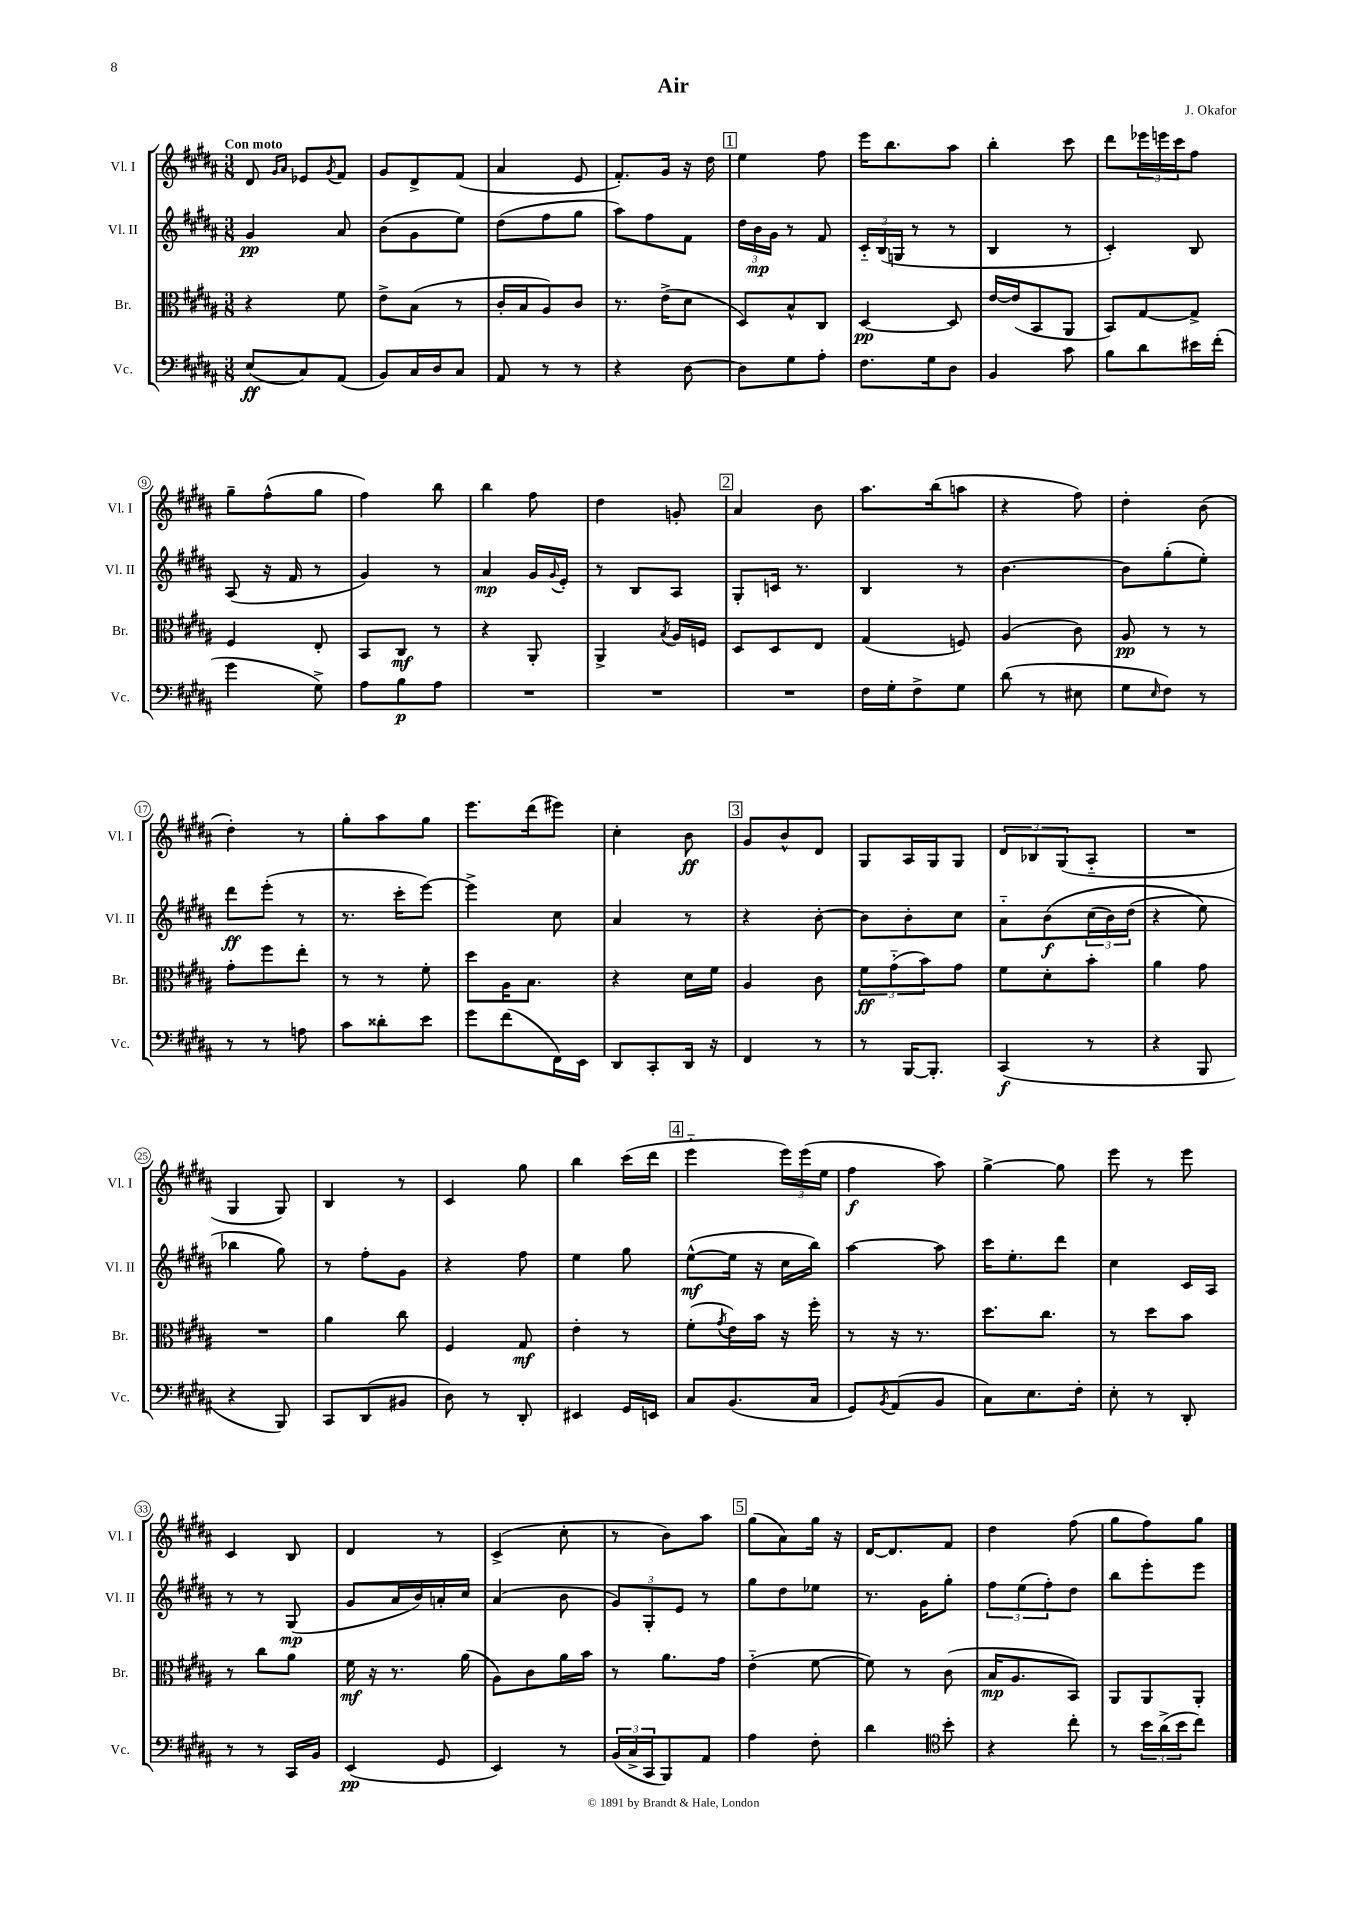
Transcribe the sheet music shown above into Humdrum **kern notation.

**kern	**kern	**kern	**kern
*staff4	*staff3	*staff2	*staff1
*clefF4	*clefC3	*clefG2	*clefG2
*k[f#c#g#d#a#]	*k[f#c#g#d#a#]	*k[f#c#g#d#a#]	*k[f#c#g#d#a#]
*M3/8	*M3/8	*M3/8	*M3/8
(8E	4r	4g#	8d#
.	.	.	16qqg#
.	.	.	16qqa#
8C#)	.	.	8e-
.	.	.	8qg#
(8AA#	8f#	8a#	8f#
=	=	=	=
8BB)	8e^	(8b	8g#
16C#	(8B	8g#	8d#^
16D#	.	.	.
8C#	8r	8ee)	(8f#
=	=	=	=
8AA#	16c#'	(8dd#	4a#
.	16B	.	.
8r	8A#)	8ff#	.
8r	8c#	8gg#	8e
=	=	=	=
4r	8.r	8aa#)	8.f#')
.	.	8ff#	.
.	(16e^	.	16g#
[8D#	8d#	8f#	16r
.	.	.	16dd#
=	=	=	=
8D#]	8D#)	24dd#	4ee
.	.	24b	.
.	.	24g#	.
8G#	8B^^	8r	.
8A#'	8C#	8f#	8ff#
=	=	=	=
8.F#	[4D#	24c#'~	16eee
.	.	(24B	.
.	.	.	8.bb
.	.	24G	.
.	.	8r	.
16G#	.	.	.
8D#	8D#]	8r	8aa#
=	=	=	=
4BB	[16e	4B	4bb'
.	(16e]	.	.
.	8BB	.	.
8c#	8AA#	8r	8ccc#
=	=	=	=
8B	8BB)	4c#')	8ddd#
8d#	[8G#	.	24eee-
.	.	.	24eee
.	.	.	24ccc#
16e#	8G#^]	8B	8ff#
(16f#'	.	.	.
=	=	=	=
4g#	4F#	(8A#	8gg#~
.	.	16r	(8ff#^^
.	.	16f#	.
8G#^)	8E'	8r	8gg#
=	=	=	=
8A#	8BB	4g#)	4ff#)
8B	8C#	.	.
8A#	8r	8r	8bb
=	=	=	=
4.r	4r	4a#	4bb
.	8AA#'	16g#	8ff#
.	.	8qqg#	.
.	.	16e'	.
=	=	=	=
4.r	4AA#^	8r	4dd#
.	.	8B	.
.	8qB	.	.
.	16A#	8A#	8g'
.	16F	.	.
=	=	=	=
4.r	8D#	8G#'	4a#
.	8D#	16c	.
.	.	8.r	.
.	8E	.	8b
=	=	=	=
16F#	(4G#	4B	8.aa#
16G#'	.	.	.
8F#^	.	.	.
.	.	.	(16bb
8G#	8F)	8r	8aa
=	=	=	=
(8d#	(4A#	[4.b	4r
8r	.	.	.
8E#	8c#)	.	8ff#)
=	=	=	=
8G#	8A#	8b]	4dd#'
16qqE	.	.	.
8F#)	8r	(8gg#'	.
8r	8r	8ee')	(8b
=	=	=	=
8r	8g#'	8ddd#	4dd#')
8r	8ff#	(8eee'	.
8A	8ee'	8r	8r
=	=	=	=
8c#	8r	8.r	8gg#'
8d##'	8r	.	8aa#
.	.	16ccc#'	.
8e	8f#'	[8eee)	8gg#
=	=	=	=
8g#	8dd#	4eee^]	8.eee
(8f#	16A#	.	.
.	8.B	.	(16ddd#
16FF#)	.	8cc#	8eee#)
16EE	.	.	.
=	=	=	=
8DD#	4r	4a#	4cc#'
8CC#'	.	.	.
16DD#	16d#	8r	8b
16r	16f#	.	.
=	=	=	=
4FF#	4A#	4r	8g#
.	.	.	8b^^
8r	8c#	[8b'	8d#
=	=	=	=
8r	12f#	8b]	8G#
.	(12g#'~	.	.
[16BBB	.	8b'	16A#
.	12b)	.	.
8.BBB']	.	.	16G#
.	8g#	8cc#	8G#
=	=	=	=
(4CC#	8f#	8a#'~	12d#
.	.	.	12B-
.	8d#'	&(8b	.
.	.	.	(12G#
8r	8b'	(24cc#	8A#'~
.	.	24b)	.
.	.	(24dd#	.
=	=	=	=
4r	4a#	4r	4.r
8BBB	8g#	8ee&)	.
=	=	=	=
4r	4.r	4bb-	4G#
8BBB)	.	8gg#)	8G#)
=	=	=	=
8CC#	4a#	8r	4B
(8DD#	.	8ff#'	.
8BB#	8cc#	8g#	8r
=	=	=	=
8D#)	4F#	4r	4c#
8r	.	.	.
8DD#'	8G#	8ff#	8gg#
=	=	=	=
4EE#	4e'	4ee	4bb
16GG#	8r	8gg#	(16ccc#
16EE	.	.	16ddd#
=	=	=	=
8C#	(8f#'	([8ee^^	4eee'~
.	8qg#	.	.
(8.BB	16e)	16ee]	.
.	16b	16r	.
.	16r	16cc#	24eee)
.	.	.	(24eee
16C#	16ff#'	16bb)	.
.	.	.	24ee
=	=	=	=
8GG#)	8r	[4aa#	4ff#
8qBB	.	.	.
(8AA#	16r	.	.
.	8.r	.	.
8BB	.	8aa#]	8aa#)
=	=	=	=
8C#)	8.dd#	16ccc#	[4gg#^
.	.	8.ee'	.
8.E	.	.	.
.	8.cc#	.	.
.	.	8ddd#	8gg#]
16F#'	.	.	.
=	=	=	=
8E'	8r	4cc#	8eee
8r	8dd#	.	8r
8DD#'	8b	16c#	8eee
.	.	16A#	.
=	=	=	=
8r	8r	8r	4c#
8r	8cc#	8r	.
16CC#	8a#	(8G#	8B
16BB	.	.	.
=	=	=	=
(4EE	16f#	8g#	4d#
.	16r	.	.
.	8.r	16a#	.
.	.	16b)	.
8GG#	.	16a'	8r
.	(16a#	16cc#	.
=	=	=	=
4EE)	8A#)	(4a#	(4c#^
.	8c#	.	.
8r	16a#	8b	8cc#'
.	16b	.	.
=	=	=	=
(24BB	8r	12g#)	8r
24C#^	.	.	.
24CC#	.	12G#'	.
8BBB)	8.a#	.	8b)
.	.	12e	.
8AA#	.	8r	8aa#
.	16g#	.	.
=	=	=	=
4A#	(4e'~	8gg#	(8gg#
.	.	8dd#	8a#)
8F#'	[8f#	8ee-	16gg#
.	.	.	16r
=	=	=	=
4d#	8f#])	8.r	[16d#
.	.	.	8.d#]
.	8r	.	.
.	.	16g#	.
*clefC4	*	*	*
8b'	(8c#	8gg#'	8f#
=	=	=	=
4r	16B	12ff#	4dd#
.	8.A#	.	.
.	.	(12ee	.
.	.	12ff#')	.
8cc#'	8BB)	8dd#	(8ff#
=	=	=	=
8r	8AA#	8bb	8gg#
24b	8AA#	8eee'	8ff#)
(24a#^	.	.	.
24b	.	.	.
8cc#)	8AA#'	8eee	8gg#
==	==	==	==
*-	*-	*-	*-
